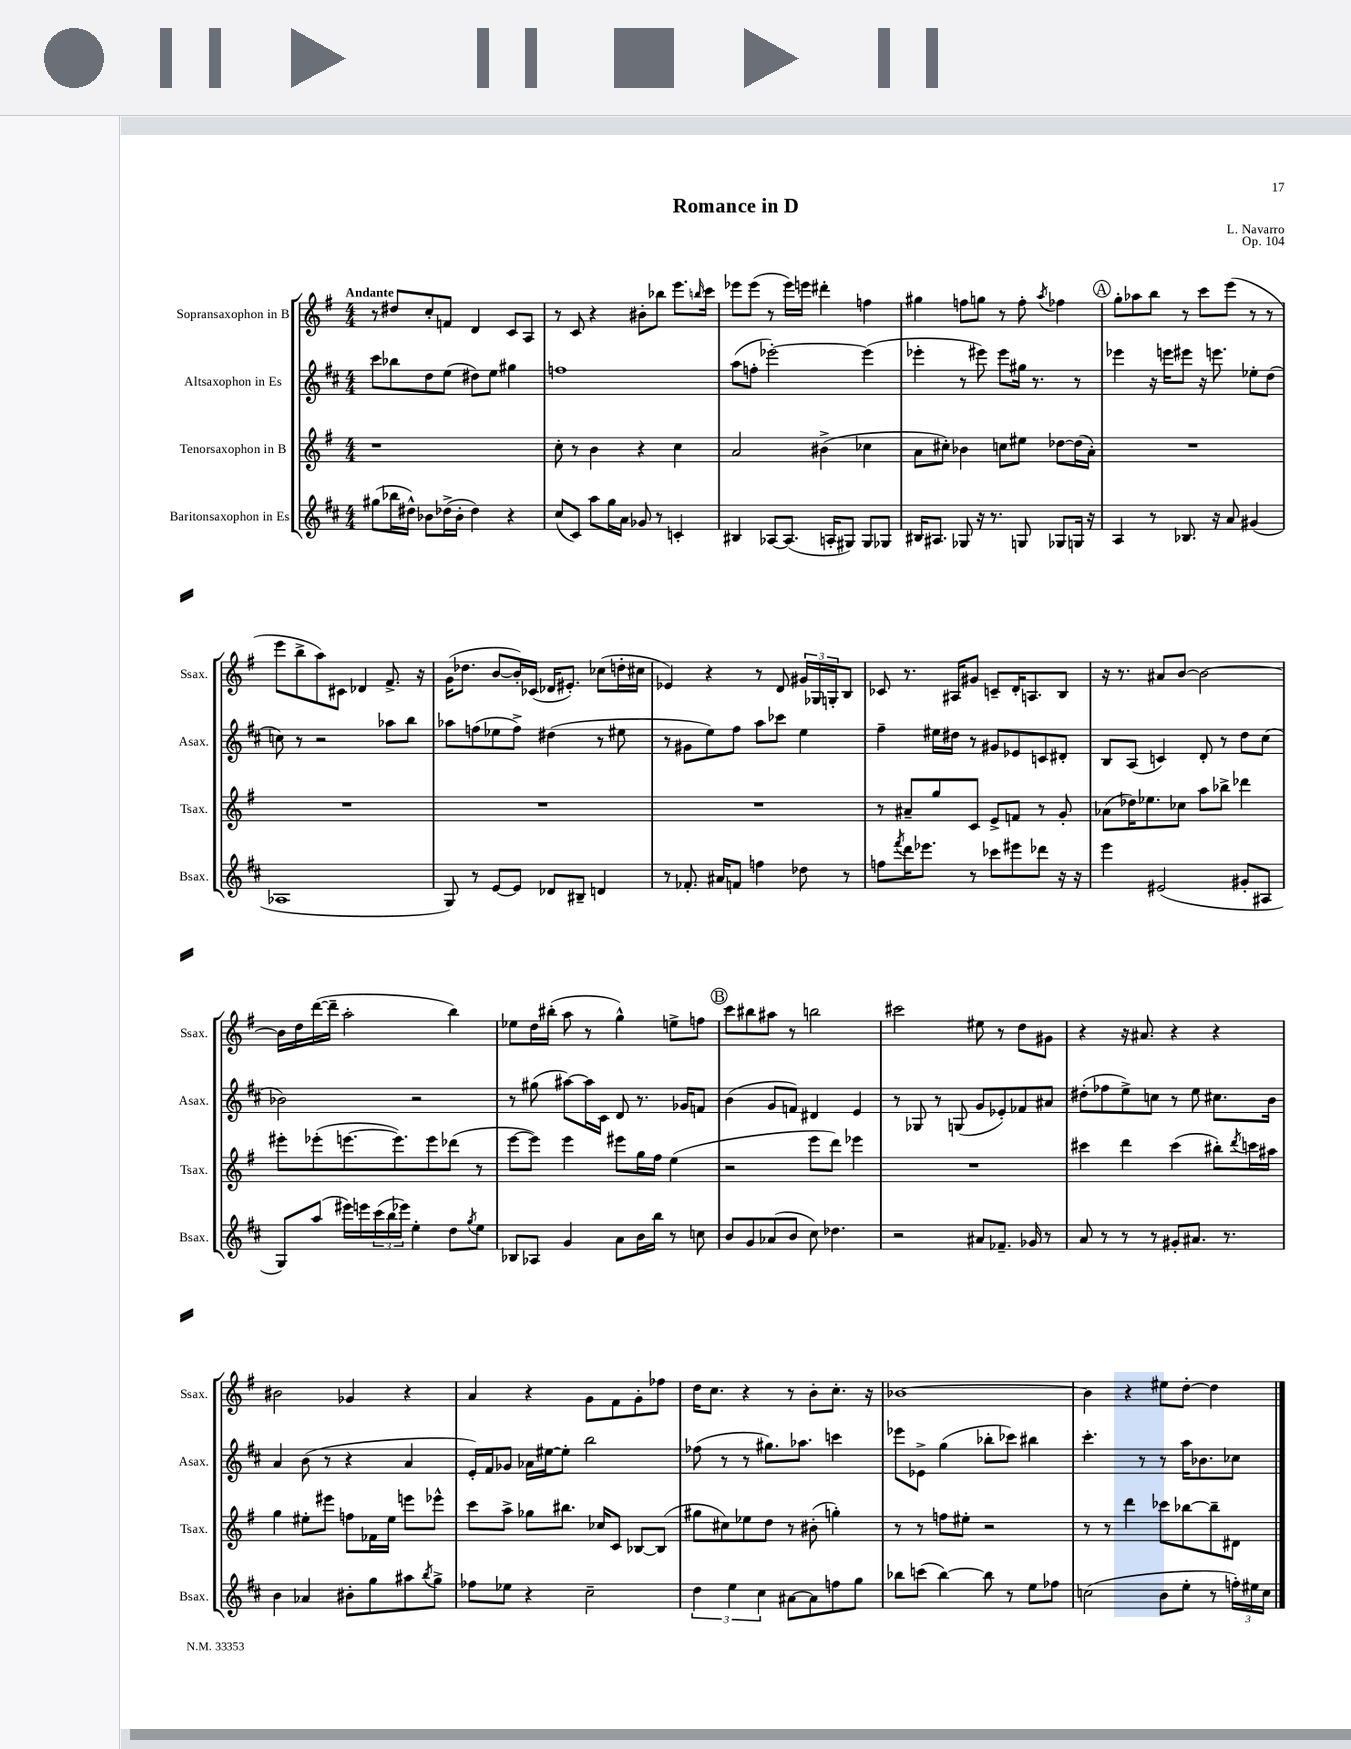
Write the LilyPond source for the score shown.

\header { title = "Romance in D" composer = "L. Navarro" opus = "Op. 104" }
<<
\new StaffGroup <<
\new Staff = "s0" \with { instrumentName = "Sopransaxophon in B" shortInstrumentName = "Ssax." } {
    \clef treble \key g \major \numericTimeSignature \time 4/4 \tempo "Andante"
    r8 dis''8 c''8-. f'8 d'4 c'8 a8 |
    r8 c'8 r4 bis'8-. bes''8 e'''8. \grace { b''16 } c'''16 |
    ees'''8 ees'''8( r8 ees'''16) e'''16 dis'''4-. f''4 |
    gis''4 f''8 g''8 r8 f''8-. \acciaccatura { a''8 } fes''4 |
    \mark \markup { \circle "A" } g''8-. aes''8 b''8 r8 c'''8 e'''8( r8 r8 |
    e'''8 b''8-> a''8) cis'8 des'4 fis'8.-> r16 |
    g'16( des''8. b'8~ b'16-.) ces'16( des'16 eis'8.-.) ces''8( d''16-. cis''16 |
    ees'4) r4 r8 d'8 \tuplet 3/2 { gis'16 ges16 g16-. } b8 |
    ces'8 r8. ais16 gis'8 c'8-- d'16-. a8. b8 |
    r16 r8. ais'8 b'8~ b'2~ |
    b'16 d''16 d'''16~( d'''16-- a''2-. b''4) |
    ees''8 d''16 bis''16-.( a''8 r8 g''4-^) e''8-> f''8 |
    \mark \markup { \circle "B" } c'''8 bis''8 ais''8 r8 b''2 |
    cis'''2 eis''8 r8 d''8 gis'8 |
    r4 r16 ais'8. r4 r4 |
    bis'2 ges'4 r4 |
    a'4 r4 g'8 fis'8 g'8-. fes''8 |
    d''16 c''8. r4 r8 b'8-. c''8.-. r16 |
    bes'1~ |
    bes'4 r4 eis''8 d''8~-. d''4 \bar "|." |
}
\new Staff = "s1" \with { instrumentName = "Altsaxophon in Es" shortInstrumentName = "Asax." } {
    \clef treble \key d \major \numericTimeSignature \time 4/4
    cis'''8 bes''8 d''8 e''8( dis''8) e''8 gis''4 |
    f''1 |
    a''8( f''8-. ees'''2~-.) ees'''4( |
    ees'''4-. r8 eis'''8) eis'''8 gis''16 r8. r8 |
    \mark \markup { \circle "A" } ees'''4 r16 e'''16 eis'''8 r16 e'''8. ees''8-. d''8( |
    c''8) r8 r2 aes''8 b''8 |
    aes''8 f''8( ees''8 f''8->) dis''4( r8 eis''8 |
    r8 gis'8 e''8) fis''8 a''8 ces'''8 e''4 |
    fis''4-- eis''16 dis''16 r8 gis'8 ees'8 c'8 dis'8-. |
    b8 a8( c'4) d'8-. r8 d''8 cis''8( |
    bes'2) r2 |
    r8 gis''8( ais''8~) ais''16 cis'16 d'8 r8. ges'16 f'8 |
    \mark \markup { \circle "B" } b'4( g'8 f'8) dis'4 e'4 |
    r8 ges8 r8 g8( g'8 ees'8-.) fes'8 ais'8 |
    dis''8-.( fes''8 e''8->) c''8 r8 e''8 cis''8. b'16 |
    a'4 b'8( r8 r4 a'4 |
    e'16-.) fis'16 ges'8 aes'16 eis''16~ eis''8-. b''2 |
    fes''8( r8 r8 gis''8.) aes''8. c'''4 |
    ees'''8 ees'8-> g''4( bes''8-. ces'''8) bis''4 |
    cis'''4.-. r8 r8 a''16 bes'8. ces''8 \bar "|." |
}
\new Staff = "s2" \with { instrumentName = "Tenorsaxophon in B" shortInstrumentName = "Tsax." } {
    \clef treble \key g \major \numericTimeSignature \time 4/4
    r1 |
    c''8-. r8 b'4 r4 c''4 |
    a'2 bis'4->( ces''4 |
    a'8 cis''8-.) bes'4 c''8 eis''8 des''8~ des''16( a'16-.) |
    \mark \markup { \circle "A" } R1 |
    R1 |
    R1 |
    R1 |
    r8 ais'8-- g''8 c'8 e'8-> f'8 r8 g'8-. |
    aes'8( des''16) ees''8. ces''8 a''8 bes''8-> des'''4 |
    eis'''8-. ees'''8-.( e'''8.~ e'''8.) e'''8 des'''8( r8 |
    e'''8~ e'''8) e'''4 eis'''8 g''16 fis''16 e''4( |
    \mark \markup { \circle "B" } r2 e'''8 d'''8) ees'''4 |
    R1 |
    cis'''4 d'''4 cis'''4( bis''8-.) \acciaccatura { d'''8 } c'''16 ais''16 |
    g''4 eis''8-. eis'''8 f''8 fes'16 eis''16 e'''8 ees'''8-^ |
    c'''8 a''8-> ges''8 bis''8. ces''16 c'8 bes8~ bes8( |
    gis''8 cis''8) ees''8 d''8 r8 bis'8-.( g''4-.) |
    r8 r8 f''8 eis''8-. r2 |
    r8 r8 d'''4 ces'''8 bes''8~ bes''8-- dis'8 \bar "|." |
}
\new Staff = "s3" \with { instrumentName = "Baritonsaxophon in Es" shortInstrumentName = "Bsax." } {
    \clef treble \key d \major \numericTimeSignature \time 4/4
    gis''8( bes''16 dis''16-^) bes'8 des''16->( bes'16-. des''4) r4 |
    cis''8( cis'8) a''8 g''16 a'16 ges'8 r8 c'4-. |
    bis4 aes8~ aes8.( a16-. gis8) gis8 ges8 |
    bis16 ais8. ges8 r16 r8. g8 ges8 g16 r16 |
    \mark \markup { \circle "A" } a4 r8 bes8. r16 a'8 gis'4( |
    aes1 |
    g8) r8 e'8~ e'8 des'8 bis8-- d'4 |
    r8 fes'8.-. ais'16 f'8 f''4 des''8 r8 |
    f''8 \acciaccatura { fis'''8 } d'''16 ees'''8. r8 ces'''8 eis'''8 des'''8 r16 r16 |
    e'''4 eis'2( gis'8-. ais8 |
    g8) a''8( eis'''16) e'''16 \tuplet 3/2 { cis'''16( b''16 ees'''16) } e''4-. d''8 \acciaccatura { g''8 } e''8 |
    bes8 aes8 g'4 a'8 b'16 b''16 r8 c''8 |
    \mark \markup { \circle "B" } b'8 g'8 aes'8( b'8 cis''8) des''4. |
    r2 ais'8 fes'8.-- ges'16 r8 |
    a'8 r8 r8 r8 gis'8-. ais'8. r8. |
    b'4 aes'4 bis'8-. g''8 ais''8 \acciaccatura { b''8 } g''8-> |
    fes''8 ees''8 r4 cis''2-- |
    \tuplet 3/2 { d''4 e''4 cis''4 } ais'8~ ais'8 f''8 g''8 |
    bes''8 c'''8( bes''4~) bes''8 r8 e''8 fes''8 |
    c''2( b'8 e''8-. r8 \tuplet 3/2 { f''16-.) eis''16 c''16 } \bar "|." |
}
>>
>>
\layout { \context { \Score \remove "Bar_number_engraver" } }
